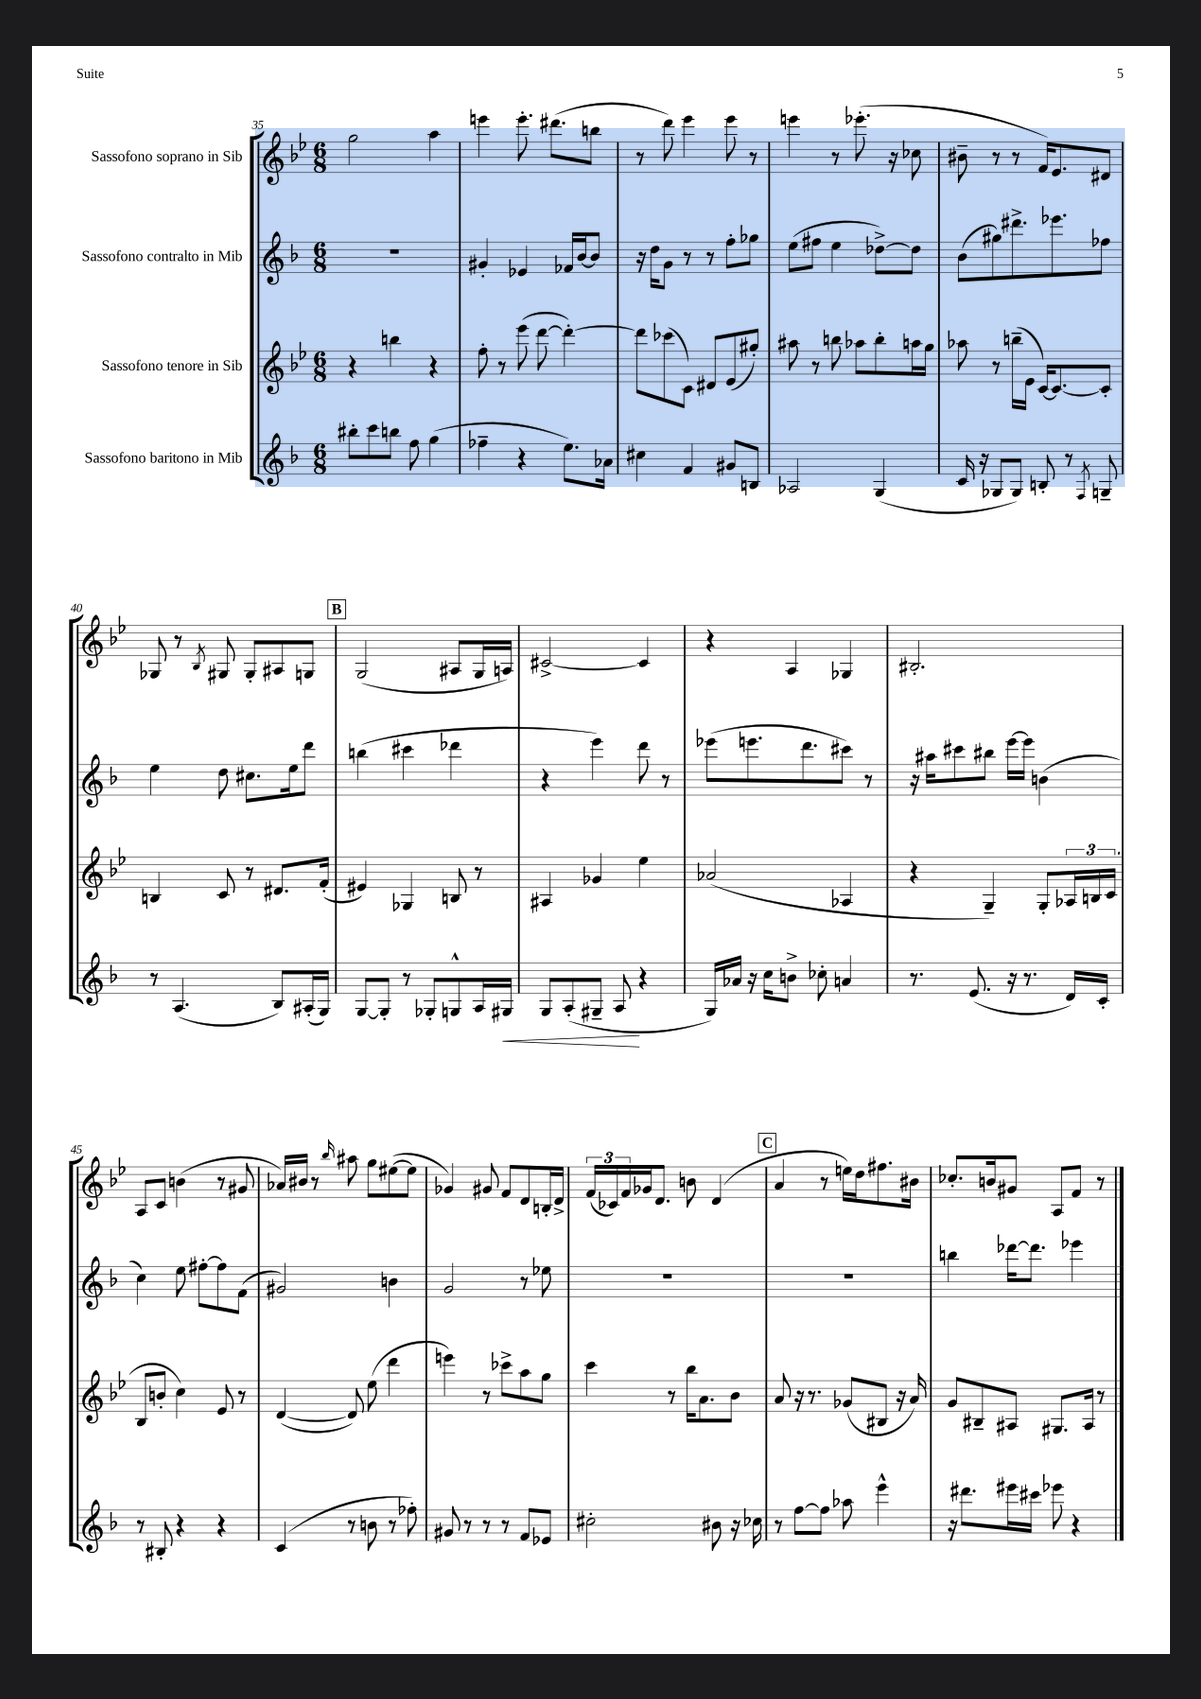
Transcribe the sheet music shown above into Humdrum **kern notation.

**kern	**dynam	**kern	**kern	**kern
*part4	*part4	*part3	*part2	*part1
*staff4	*staff4	*staff3	*staff2	*staff1
*I"Sassofono baritono in Mib	*	*I"Sassofono tenore in Sib	*I"Sassofono contralto in Mib	*I"Sassofono soprano in Sib
*clefG2	*	*clefG2	*clefG2	*clefG2
*k[b-]	*	*k[b-e-]	*k[b-]	*k[b-e-]
*M6/8	*	*M6/8	*M6/8	*M6/8
=35	=35	=35	=35	=35
8bb#X'\L	.	4r	2.r	2gg\
8ccc\	.	.	.	.
8bbn\J	.	4bbn\	.	.
8ff\	.	.	.	.
(4gg\	.	4r	.	4aa\
=36	=36	=36	=36	=36
4ff-X~\	.	8ff'\	4g#X'/	4eeen\
.	.	8r	.	.
4r	.	(8eee-\	4e-X/	8.eee'\
.	.	[8ddd\	.	.
.	.	.	.	(8.ddd#X\L
8.ee\L)	.	4ddd'\_)	16f-X/LL	.
.	.	.	[16b-/J	.
.	.	.	8b-/J]	8bbn\J
16a-X\Jk	.	.	.	.
=37	=37	=37	=37	=37
4cc#X\	.	8ddd\L]	16r	8r
.	.	.	16dd\KL	.
.	.	(8ccc-X\	8g\J	8ddd\)
4f/	.	8c\J)	8r	4eee-\
.	.	8d#X/L	8r	.
8g#X/L	.	(8e-/	8ff'\L	8eee-\
8Bn/J	.	8gg#X'/J)	8gg-X\J	8r
=38	=38	=38	=38	=38
2A-X/	.	8aa#X\	(8ee\L	4eeen\
.	.	8r	8ff#X\J	.
.	.	8bbn\	4ee\	8r
.	.	8aa-X\L	.	(8.eee-X'\
(4G/	.	8bb'\	[8dd-X^\L)	.
.	.	.	.	16r
.	.	16aan\L	8dd-\J]	8cc-X\
.	.	16gg\JJ	.	.
=39	=39	=39	=39	=39
16c/	.	8aa-X\	(8b-\L	8b#X~\
16r	.	.	.	.
8G-X/L	.	8r	8gg#X\)	8r
8G-/J)	.	(16bbn~\LL	8.ddd#X^\	8r
.	.	16e-\JJ	.	.
8Bn'/	.	[16c/KL)	.	16f/KL)
.	.	8.c/_	8.eee-X\	8.e-/
8r	.	.	.	.
8qF/	.	.	.	.
8Gn~/	.	8c'/J]	8ff-X\J	8d#X/J
!!LO:LB:g=z
=40	=40	=40	=40	=40
8r	.	4Bn/	4ee\	8G-X/
(4.A/	.	.	.	8r
.	.	.	.	8qB-/
.	.	8c/	8dd\	8G#X/
.	.	8r	8.cc#X\L	8G#'/L
8B-/L)	.	8.d#X/L	.	8A#X/
.	.	.	16ee\k	.
(16A#X'/L	.	.	8ddd\J	8Gn/J
16G/JJ)	.	(16f'/Jk	.	.
!!LO:REH:place=s1:t=B
=41	=41	=41	=41	=41
[8G/L	.	4e#X/)	(4bbn\	(2G/
8G'/J]	.	.	.	.
8r	.	4G-X/	4ccc#X\	.
8G-X'/L	.	.	.	.
8Gn^^/	.	8Bn/	4ddd-X\	8A#X/L
16A/L	.	8r	.	16G/L
!	!LO:HP:b	!	!	!
16G#X/JJ	<	.	.	16An/JJ)
=42	=42	=42	=42	=42
8G/L	.	4A#X/	4r	[2c#X^/
(8A'/	.	.	.	.
8G#X~/J	.	4g-X/	4eee\)	.
8A/	.	.	.	.
4r	[	4ee-\	8ddd\	4c#/]
.	.	.	8r	.
=43	=43	=43	=43	=43
16G/LL)	.	(2a-X/	(8eee-X\L	4r
16a-X/JJ	.	.	.	.
16r	.	.	8.eeen\	.
16cc\KL	.	.	.	.
8bn^\J	.	.	.	4A/
.	.	.	8.ddd\	.
8cc-X'\	.	.	.	.
4an/	.	4A-X/	8ccc#X\J)	4G-X/
.	.	.	8r	.
=44	=44	=44	=44	=44
8.r	.	4r	16r	2.B#X'/
.	.	.	16aa#X\KL	.
.	.	.	8ccc#X\	.
(8.e/	.	.	.	.
.	.	4G~/)	8bb#X\J	.
16r	.	.	[16eee\LL	.
8.r	.	.	16eee\JJ]	.
.	.	8G'/L	(4bn\	.
16d/LL)	.	24A-X/L	.	.
.	.	24Bn/	.	.
16c'/JJ	.	.	.	.
.	.	(24c/JJ	.	.
!!LO:LB:g=z
=45	=45	=45	=45	=45
8r	.	8B-/L	4cc\)	8A/L
8B#X'/	.	8bn'/J	.	8c/J
4r	.	4cc\)	8ee\	(4bn\
.	.	.	[8ff#X'\L	.
4r	.	8e-/	8ff#\]	8r
.	.	8r	(8f\J	8g#X/
=46	=46	=46	=46	=46
(4c/	.	([4d/	2g#X/)	16a-X/LL)
.	.	.	.	16b#X/JJ
.	.	.	.	8r
.	.	.	.	16qqbb-/
8r	.	8d/])	.	8aa#X\
8bn\	.	(8ee-\	.	8gg\L
8r	.	4ddd\	4bn\	([8ee#X\
8ff-X'\)	.	.	.	8ee#\J]
=47	=47	=47	=47	=47
8g#X/	.	4eeen\)	2g/	4g-X/)
8r	.	.	.	.
8r	.	8r	.	8g#X/
8r	.	8ccc-X^\L	.	8f/L
8f/L	.	8aa\	8r	8d/
8e-X/J	.	8gg\J	8ee-X\	16Bn'/L
.	.	.	.	16d^/JJ
=48	=48	=48	=48	=48
2cc#X'\	.	4ccc\	2.r	(24f/LL
.	.	.	.	24c-X/)
.	.	.	.	24f/
.	.	.	.	16g-X/J
.	.	.	.	8.d/J
.	.	8r	.	.
.	.	16bb-\KL	.	8bn\
.	.	8.a\	.	.
8b#X\	.	.	.	(4d/
16r	.	8b-\J	.	.
16cc-X\	.	.	.	.
!!LO:REH:place=s1:t=C
=49	=49	=49	=49	=49
8r	.	8a/	2.r	4a/
[8ff\L	.	16r	.	.
.	.	8.r	.	.
8ff\J]	.	.	.	8r
8aa-X\	.	(8g-X/L	.	16een\LL)
.	.	.	.	16dd\J
4eee^^\	.	8B#X/J	.	8.ff#X\
.	.	16r	.	.
.	.	16a/)	.	16b#X\Jk
=50	=50	=50	=50	=50
16r	.	8g/L	4bbn\	8.cc-X'/L
8.ddd#X\L	.	.	.	.
.	.	8B#X~/	.	.
.	.	.	.	16bn/k
16eee#X\L	.	8A#X/J	[16ddd-X\KL	8g#X/J
16ccc#X\JJ	.	.	8.ddd-\J]	.
8eee-X\	.	8.G#X/L	.	8A/L
4r	.	.	4eee-X\	8f/J
.	.	16A#/Jk	.	.
.	.	8r	.	8r
==	==	==	==	==
*-	*-	*-	*-	*-
